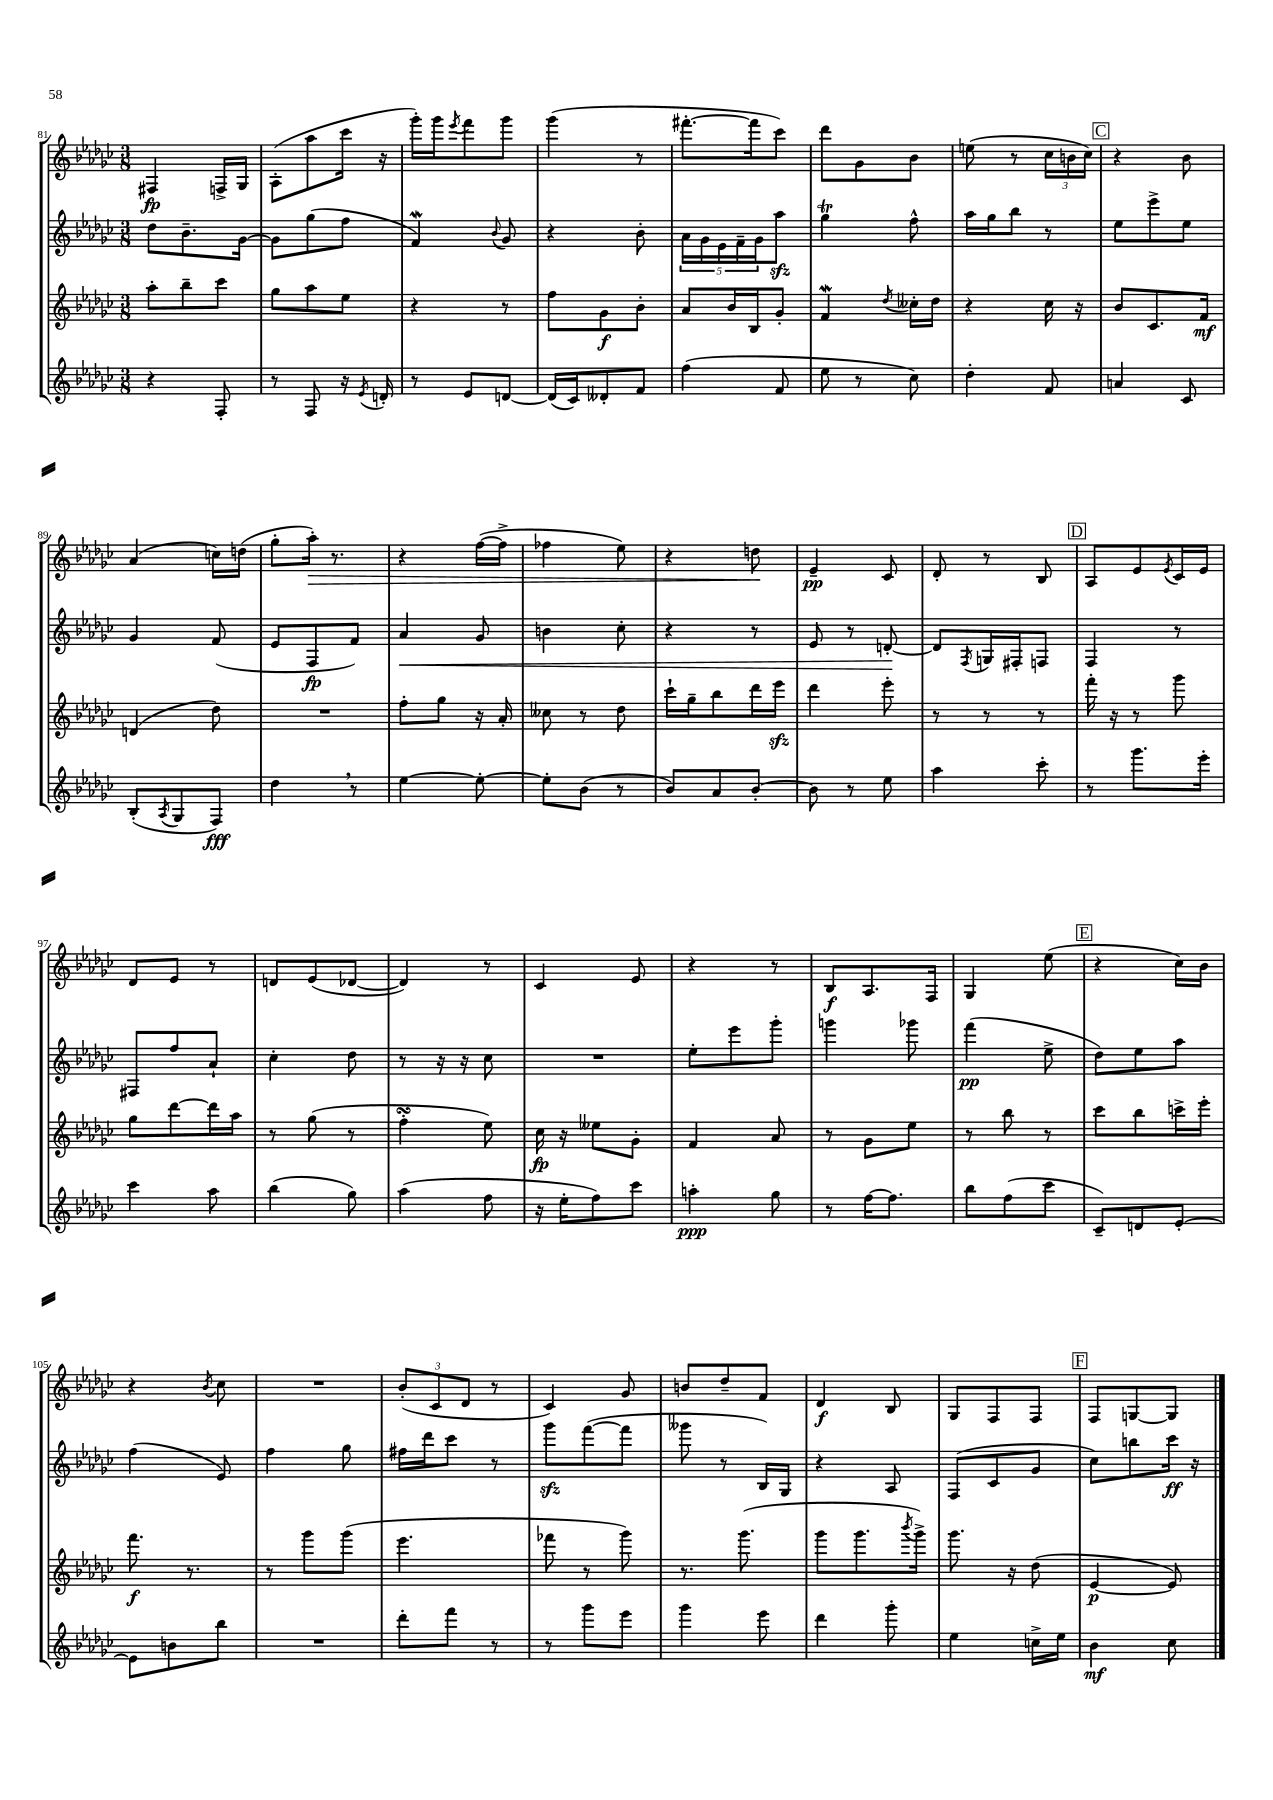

**kern	**dynam	**kern	**dynam	**kern	**dynam	**kern	**dynam
*part4	*part4	*part3	*part3	*part2	*part2	*part1	*part1
*staff4	*staff4	*staff3	*staff3	*staff2	*staff2	*staff1	*staff1
*clefG2	*	*clefG2	*	*clefG2	*	*clefG2	*
*k[b-e-a-d-g-c-]	*	*k[b-e-a-d-g-c-]	*	*k[b-e-a-d-g-c-]	*	*k[b-e-a-d-g-c-]	*
*M3/8	*	*M3/8	*	*M3/8	*	*M3/8	*
=81	=81	=81	=81	=81	=81	=81	=81
4r	.	8aa-'\L	.	8dd-\L	.	4F#X/	fp
.	.	8bb-~\	.	8.b-~\	.	.	.
8F'/	.	8ccc-\J	.	.	.	16Fn^/LL	.
.	.	.	.	[16g-\Jk	.	16G-/JJ	.
=82	=82	=82	=82	=82	=82	=82	=82
8r	.	8gg-\L	.	8g-\L]	.	(8A-'\L	.
8F/	.	8aa-\	.	(8gg-\	.	8aa-\	.
16r	.	8ee-\J	.	8ff\J	.	16ccc-\Jk	.
8qe-/	.	.	.	.	.	.	.
16dn'/	.	.	.	.	.	16r	.
=83	=83	=83	=83	=83	=83	=83	=83
8r	.	4r	.	4fW/)	.	16ggg-'\LL)	.
.	.	.	.	.	.	16ggg-\J	.
.	.	.	.	.	.	8qeee-/	.
8e-/L	.	.	.	.	.	8fff\	.
.	.	.	.	8qqb-/	.	.	.
[8dn/J	.	8r	.	8g-/	.	8ggg-\J	.
=84	=84	=84	=84	=84	=84	=84	=84
(16d/LL]	.	8ff\L	.	4r	.	(4ggg-\	.
16c-/J)	.	.	.	.	.	.	.
8d--X'/	.	8g-\	f	.	.	.	.
8f/J	.	8b-'\J	.	8b-'\	.	8r	.
=85	=85	=85	=85	=85	=85	=85	=85
(4ff\	.	8a-/L	.	20a-\LL	.	[8.fff#X'\L	.
.	.	.	.	20g-\	.	.	.
.	.	.	.	20e-\	.	.	.
.	.	16b-/L	.	.	.	.	.
.	.	.	.	20f~\	.	.	.
.	.	16B-/J	.	.	.	16fff#\k]	.
.	.	.	.	20g-\J	.	.	.
8f/	.	8g-'/J	.	8aa-zz\J	.	8ccc-\J)	.
=86	=86	=86	=86	=86	=86	=86	=86
8ee-\	.	4fW/	.	4gg-T\	.	8ddd-\L	.
8r	.	.	.	.	.	8g-\	.
.	.	8qdd-/	.	.	.	.	.
8cc-\)	.	16cc--X'\LL	.	8ff^^\	.	8b-\J	.
.	.	16dd-\JJ	.	.	.	.	.
=87	=87	=87	=87	=87	=87	=87	=87
4dd-'\	.	4r	.	16aa-\LL	.	(8een\	.
.	.	.	.	16gg-\J	.	.	.
.	.	.	.	8bb-\J	.	8r	.
8f/	.	16cc-\	.	8r	.	24cc-\LL	.
.	.	.	.	.	.	24bn\	.
.	.	16r	.	.	.	.	.
.	.	.	.	.	.	24cc-\JJ)	.
!!LO:REH:place=s1:t=C
=88	=88	=88	=88	=88	=88	=88	=88
4an/	.	8b-/L	.	8ee-\L	.	4r	.
.	.	8.c-/	.	8eee-^\	.	.	.
8c-/	.	.	.	8ee-\J	.	8b-\	.
.	.	16f/Jk	mf	.	.	.	.
!!LO:LB:g=z
=89	=89	=89	=89	=89	=89	=89	=89
(8B-'/L	.	(4dn/	.	4g-/	.	(4a-/	.
8qA-/	.	.	.	.	.	.	.
8G-/	.	.	.	.	.	.	.
8F/J)	fff	8dd-\)	.	(8f/	.	16ccn\LL)	.
.	.	.	.	.	.	(16ddn\JJ	.
=90	=90	=90	=90	=90	=90	=90	=90
4dd-,\	.	4.r	.	8e-/L	.	8gg-'\L	.
!	!	!	!	!	!	!	!LO:HP:b
.	.	.	.	8F/	fp	16aa-'\Jk)	>
.	.	.	.	.	.	8.r	.
8r	.	.	.	8f/J)	.	.	.
=91	=91	=91	=91	=91	=91	=91	=91
!	!	!	!	!	!LO:HP:b	!	!
[4ee-\	.	8ff'\L	.	4a-/	<	4r	.
.	.	8gg-\J	.	.	.	.	.
8ee-'\_	.	16r	.	8g-/	.	([16ff\LL	.
.	.	16a-'/	.	.	.	16ff^\JJ]	.
=92	=92	=92	=92	=92	=92	=92	=92
8ee-'\L]	.	8cc--X\	.	4bn\	.	4ff-X\	.
(8b-\J	.	8r	.	.	.	.	.
8r	.	8dd-\	.	8cc-'\	.	8ee-\)	.
=93	=93	=93	=93	=93	=93	=93	=93
8b-/L)	.	16ccc-`\LL	.	4r	.	4r	.
.	.	16gg-~\J	.	.	.	.	.
8a-/	.	8bb-\	.	.	.	.	.
[8b-'/J	.	16ddd-\L	.	8r	.	8ddn\	.
.	.	16eee-zz\JJ	.	.	.	.	.
.	.	.	.	.	.	.	]
=94	=94	=94	=94	=94	=94	=94	=94
8b-\]	.	4ddd-\	.	8e-/	.	4e-~/	pp
8r	.	.	.	8r	.	.	.
8ee-\	.	8eee-'\	.	[8dn'/	.	8c-/	.
.	.	.	.	.	[	.	.
=95	=95	=95	=95	=95	=95	=95	=95
4aa-\	.	8r	.	8d/L]	.	8d-'/	.
.	.	.	.	8qF/	.	.	.
.	.	8r	.	16Gn/L	.	8r	.
.	.	.	.	16F#X'/J	.	.	.
8ccc-'\	.	8r	.	8Fn/J	.	8B-/	.
!!LO:REH:place=s1:t=D
=96	=96	=96	=96	=96	=96	=96	=96
8r	.	16fff'\	.	4F/	.	8A-/L	.
.	.	16r	.	.	.	.	.
8.ggg-\L	.	8r	.	.	.	8e-/	.
.	.	.	.	.	.	8qe-/	.
.	.	8ggg-\	.	8r	.	16c-/L	.
16eee-'\Jk	.	.	.	.	.	16e-/JJ	.
!!LO:LB:g=z
=97	=97	=97	=97	=97	=97	=97	=97
4ccc-\	.	8gg-\L	.	8F#X/L	.	8d-/L	.
.	.	[8ddd-\	.	8ff/	.	8e-/J	.
8aa-\	.	16ddd-\L]	.	8a-`/J	.	8r	.
.	.	16aa-\JJ	.	.	.	.	.
=98	=98	=98	=98	=98	=98	=98	=98
(4bb-\	.	8r	.	4cc-'\	.	8dn/L	.
.	.	(8gg-\	.	.	.	(8e-/	.
8gg-\)	.	8r	.	8dd-\	.	[8d-X/J	.
=99	=99	=99	=99	=99	=99	=99	=99
(4aa-\	.	4ffsSsS'\	.	8r	.	4d-/])	.
.	.	.	.	16r	.	.	.
.	.	.	.	16r	.	.	.
8ff\	.	8ee-\)	.	8cc-\	.	8r	.
=100	=100	=100	=100	=100	=100	=100	=100
16r	.	16cc-\	fp	4.r	.	4c-/	.
16ee-'\KL	.	16r	.	.	.	.	.
8ff\)	.	8ee--X\L	.	.	.	.	.
8ccc-\J	.	8g-'\J	.	.	.	8e-/	.
=101	=101	=101	=101	=101	=101	=101	=101
4aan'\	ppp	4f/	.	8ee-'\L	.	4r	.
.	.	.	.	8eee-\	.	.	.
8gg-\	.	8a-/	.	8ggg-'\J	.	8r	.
=102	=102	=102	=102	=102	=102	=102	=102
8r	.	8r	.	4gggn\	.	8B-/L	f
[16ff\KL	.	8g-\L	.	.	.	8.A-/	.
8.ff\J]	.	.	.	.	.	.	.
.	.	8ee-\J	.	8ggg-X\	.	.	.
.	.	.	.	.	.	16F/Jk	.
=103	=103	=103	=103	=103	=103	=103	=103
8bb-\L	.	8r	.	(4fff\	pp	4G-/	.
(8ff\	.	8bb-\	.	.	.	.	.
8ccc-\J	.	8r	.	8ee-^\	.	(8ee-\	.
!!LO:REH:place=s1:t=E
=104	=104	=104	=104	=104	=104	=104	=104
8c-~/L)	.	8ccc-\L	.	8dd-\L)	.	4r	.
8dn/	.	8bb-\	.	8ee-\	.	.	.
[8e-'/J	.	16cccn^\L	.	8aa-\J	.	16cc-\LL)	.
.	.	16eee-'\JJ	.	.	.	16b-\JJ	.
!!LO:LB:g=z
=105	=105	=105	=105	=105	=105	=105	=105
8e-\L]	.	8.fff\	f	(4ff\	.	4r	.
8bn\	.	.	.	.	.	.	.
.	.	8.r	.	.	.	.	.
.	.	.	.	.	.	8qb-/	.
8bb-\J	.	.	.	8e-/)	.	8cc-\	.
=106	=106	=106	=106	=106	=106	=106	=106
4.r	.	8r	.	4ff\	.	4.r	.
.	.	8ggg-\L	.	.	.	.	.
.	.	(8ggg-\J	.	8gg-\	.	.	.
=107	=107	=107	=107	=107	=107	=107	=107
8ddd-'\L	.	4.eee-\	.	16ff#X\LL	.	(12b-'/L	.
.	.	.	.	16ddd-\J	.	.	.
.	.	.	.	.	.	12c-/	.
8fff\J	.	.	.	8ccc-\J	.	.	.
.	.	.	.	.	.	12d-/J	.
8r	.	.	.	8r	.	8r	.
=108	=108	=108	=108	=108	=108	=108	=108
8r	.	8fff-X\	.	8ggg-zz\L	.	4c-/)	.
8ggg-\L	.	8r	.	([8fff\	.	.	.
8eee-\J	.	8ggg-\)	.	8fff\J]	.	8g-/	.
=109	=109	=109	=109	=109	=109	=109	=109
4ggg-\	.	8.r	.	8ggg--X\	.	8bn/L	.
.	.	.	.	8r	.	8dd-~/	.
.	.	(8.ggg-\	.	.	.	.	.
8eee-\	.	.	.	16B-/LL)	.	8f/J	.
.	.	.	.	16G-/JJ	.	.	.
=110	=110	=110	=110	=110	=110	=110	=110
4ddd-\	.	8ggg-\L	.	4r	.	4d-/	f
.	.	8.ggg-\	.	.	.	.	.
8ggg-'\	.	.	.	8A-/	.	8B-/	.
.	.	8qbbb-/	.	.	.	.	.
.	.	16ggg-^\Jk)	.	.	.	.	.
=111	=111	=111	=111	=111	=111	=111	=111
4ee-\	.	8.ggg-\	.	(8F/L	.	8G-/L	.
.	.	.	.	8c-/	.	8F/	.
.	.	16r	.	.	.	.	.
16ccn^\LL	.	(8dd-\	.	8g-/J	.	8F/J	.
16ee-\JJ	.	.	.	.	.	.	.
!!LO:REH:place=s1:t=F
=112	=112	=112	=112	=112	=112	=112	=112
4b-\	mf	[4e-/	p	8cc-\L)	.	8F/L	.
.	.	.	.	8bbn\	.	[8Gn/	.
8cc-\	.	8e-/])	.	16ccc-\Jk	ff	8G/J]	.
.	.	.	.	16r	.	.	.
==	==	==	==	==	==	==	==
*-	*-	*-	*-	*-	*-	*-	*-
